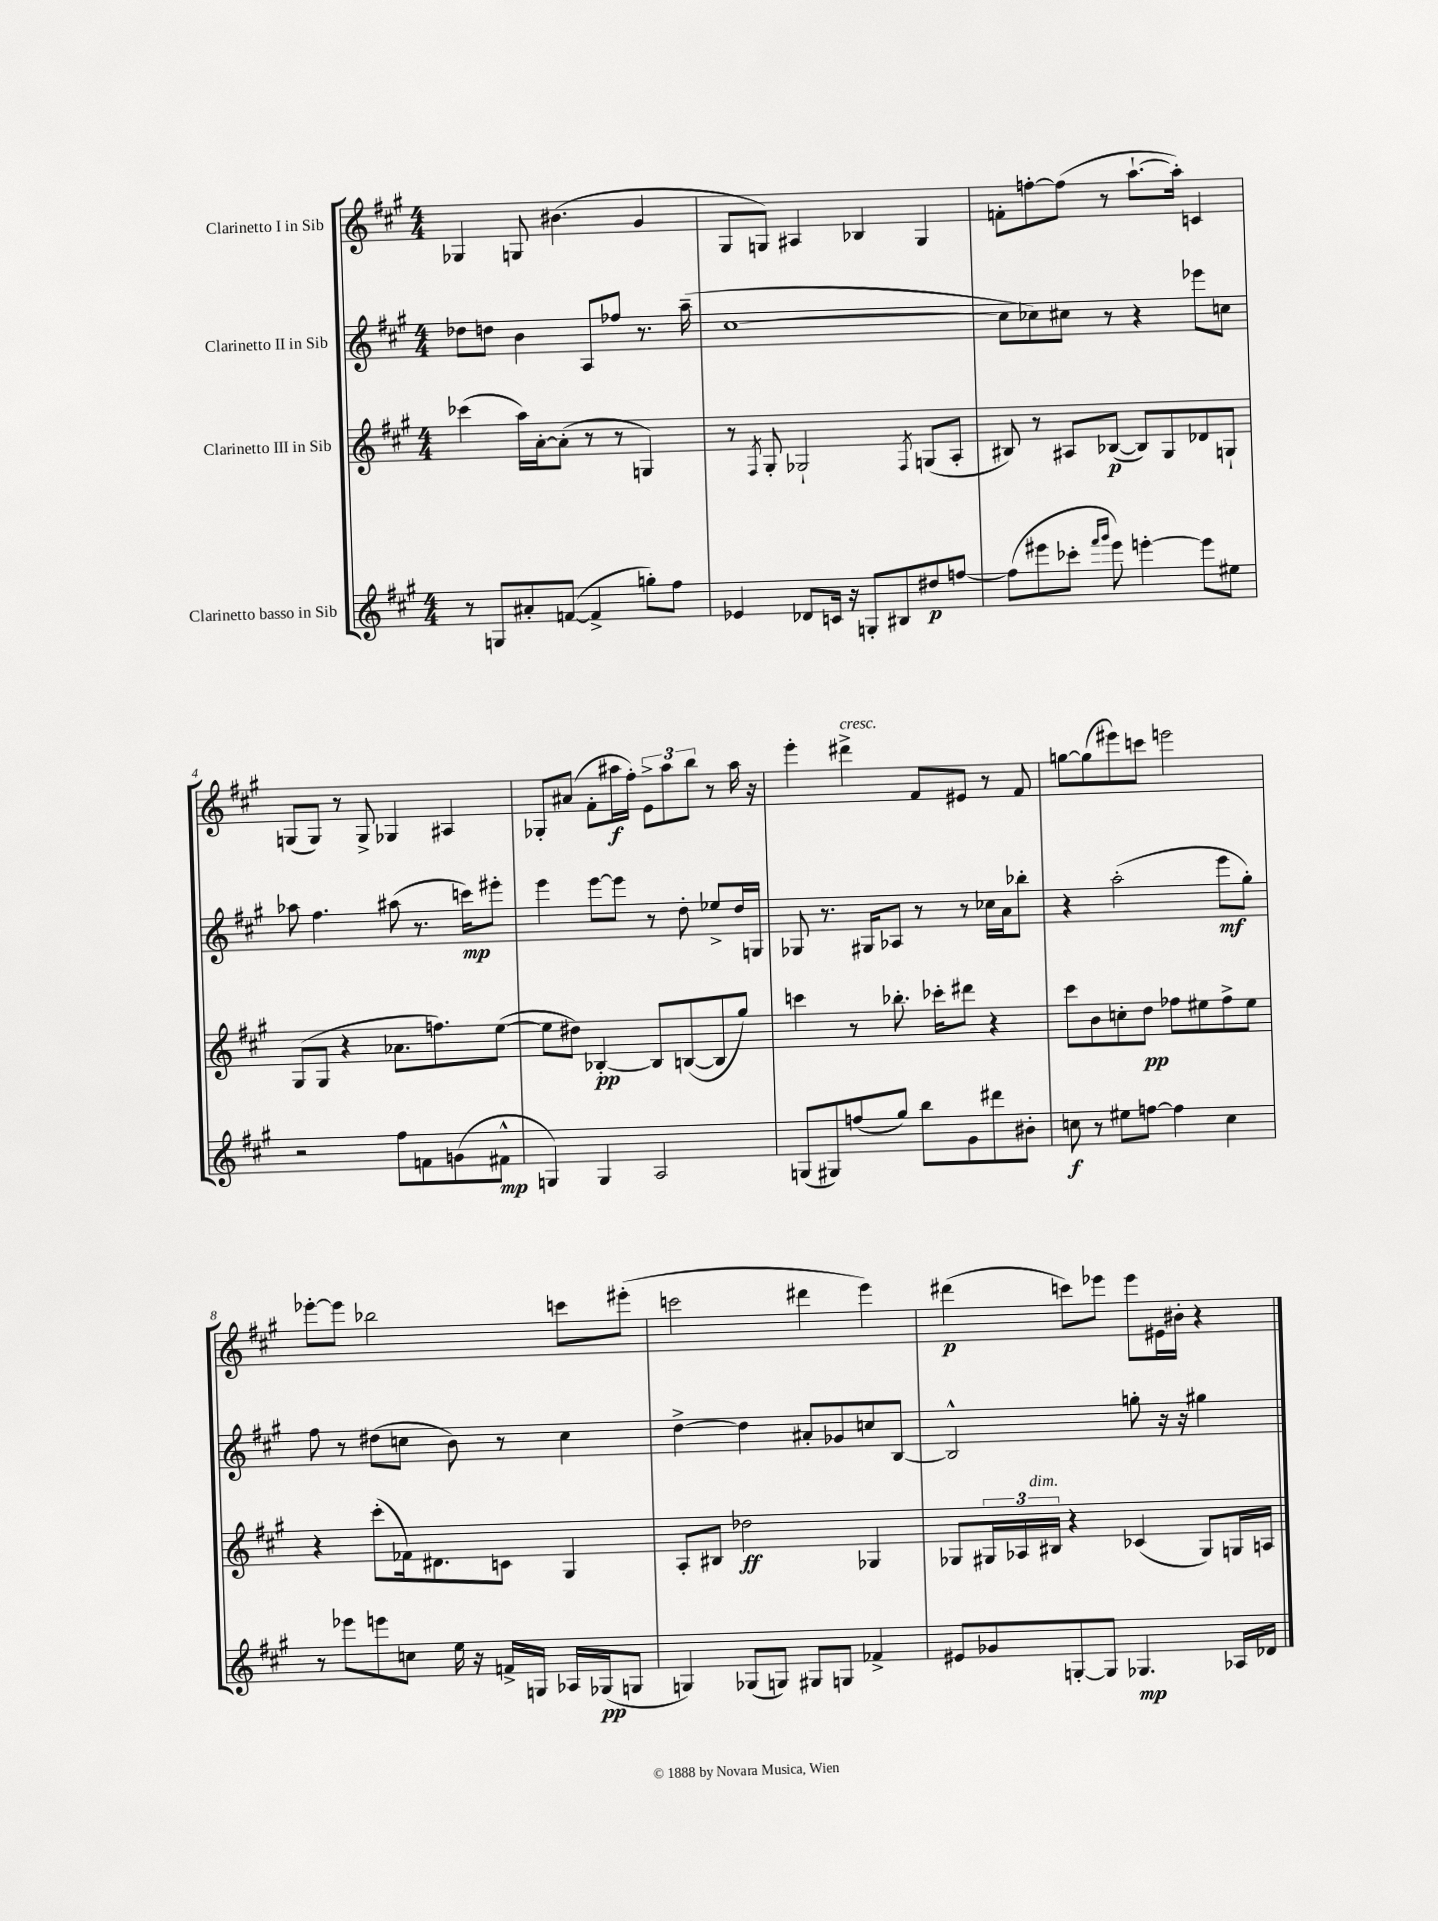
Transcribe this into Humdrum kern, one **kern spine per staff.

**kern	**kern	**kern	**kern
*staff4	*staff3	*staff2	*staff1
*clefG2	*clefG2	*clefG2	*clefG2
*k[f#c#g#]	*k[f#c#g#]	*k[f#c#g#]	*k[f#c#g#]
*M4/4	*M4/4	*M4/4	*M4/4
8r	(4ccc-	8dd-	4G-
8G	.	8dd	.
8a#'	16aa)	4b	8G
.	[16a'	.	.
([8f	(8a']	.	(4.b#
4f^]	8r	8A	.
.	8r	8ff-	.
8gg')	4G)	8.r	4g#
8ff#	.	.	.
.	.	(16aa~	.
=	=	=	=
4e-	8r	[1cc#	8G#
.	8qF#	.	.
.	8G#'	.	8G)
8d-	2G-`	.	4A#
16c	.	.	.
16r	.	.	.
8G'	.	.	4B-
8B#	.	.	.
.	8qF#	.	.
8dd#	(8G	.	4G
[8ff	8A'	.	.
=	=	=	=
(8ff]	8B#)	8cc#]	8f'
8eee#	8r	8cc-)	[8ff'
8ccc-'	8A#	8cc#	(8ff]
16qqfff#	.	.	.
16qqggg#	.	.	.
8eee#)	([8B-	8r	8r
[4eee'	8B-])	4r	[8.aa`
.	8G#	.	.
.	.	.	16aa'])
8eee]	8d-	8eee-	4c
8ee#	8G`	8cc	.
=	=	=	=
2r	(8G#	8aa-	(8G
.	8G#	4.ff#	8G)
.	4r	.	8r
.	.	.	8G^
8ff#	8.a-	(8aa#	4G-
8f	.	8.r	.
.	8.ff)	.	.
(8g	.	.	4A#
.	.	16ccc)	.
8f#^^	([8ee	8eee#'	.
=	=	=	=
4G)	8ee]	4eee	8G-'
.	8dd#)	.	(8a#
4G	[4B-'	[8eee	8f#'
.	.	8eee]	16aa#
.	.	.	16ff#')
2A	8B-]	8r	12e^
.	.	.	12aa#
.	([8B	8dd'	.
.	.	.	12bb
.	8B]	8ee-^	8r
.	8gg#)	16dd	16aa#
.	.	16G	16r
=	=	=	=
(8G	4ccc	8G-	4eee'
8G#)	.	8.r	.
(8ff	8r	.	4ddd#^
.	.	16G#	.
8gg#)	8.bb-'	8A-	.
8bb	.	8r	8f#
.	16ccc-'	.	.
8g#	8ddd#	8r	8e#
8ddd#	4r	16cc-	8r
.	.	16a	.
8b#'	.	8bb-'	8f#
=	=	=	=
8cc	8ccc#	4r	[8gg
8r	8b	.	(8gg]
8ee#	8cc'	(2aa'	8eee#)
[8ff	8dd	.	8ccc
4ff]	8ff-	.	2eee
.	8ee#	.	.
4cc	8ff-^	8eee	.
.	8ee#	8gg#')	.
=	=	=	=
8r	4r	8ff#	[8eee-'
8eee-	.	8r	8eee-]
8eee	(8ccc#'	(8dd#	2bb-
8cc	16f-)	8cc	.
.	8.d#	.	.
16ee	.	8b)	.
16r	.	.	.
16f^	8c	8r	.
16G	.	.	.
16A-	4G#	4cc	8ccc
(16G-	.	.	.
8G	.	.	(8eee#'
=	=	=	=
4G)	8A'	[4dd^	2ccc
.	8B#	.	.
(8G-	2dd-	4dd]	.
8G)	.	.	.
8G#	.	8a#'	4ddd#
8G	.	8g-	.
4f-^	4G-	8cc	4eee)
.	.	[8B	.
=	=	=	=
8e#	8G-	2B^^]	(4ddd#
8g-	24G#	.	.
.	24A-	.	.
.	24B#	.	.
[8G'	4r	.	8ccc)
8G]	.	.	8eee-
4.G-	(4c-	8gg'	8eee-
.	.	16r	16e#
.	.	16r	16b#'
.	8G#)	4gg#	4r
16A-	16G	.	.
16d-	16A	.	.
==	==	==	==
*-	*-	*-	*-
